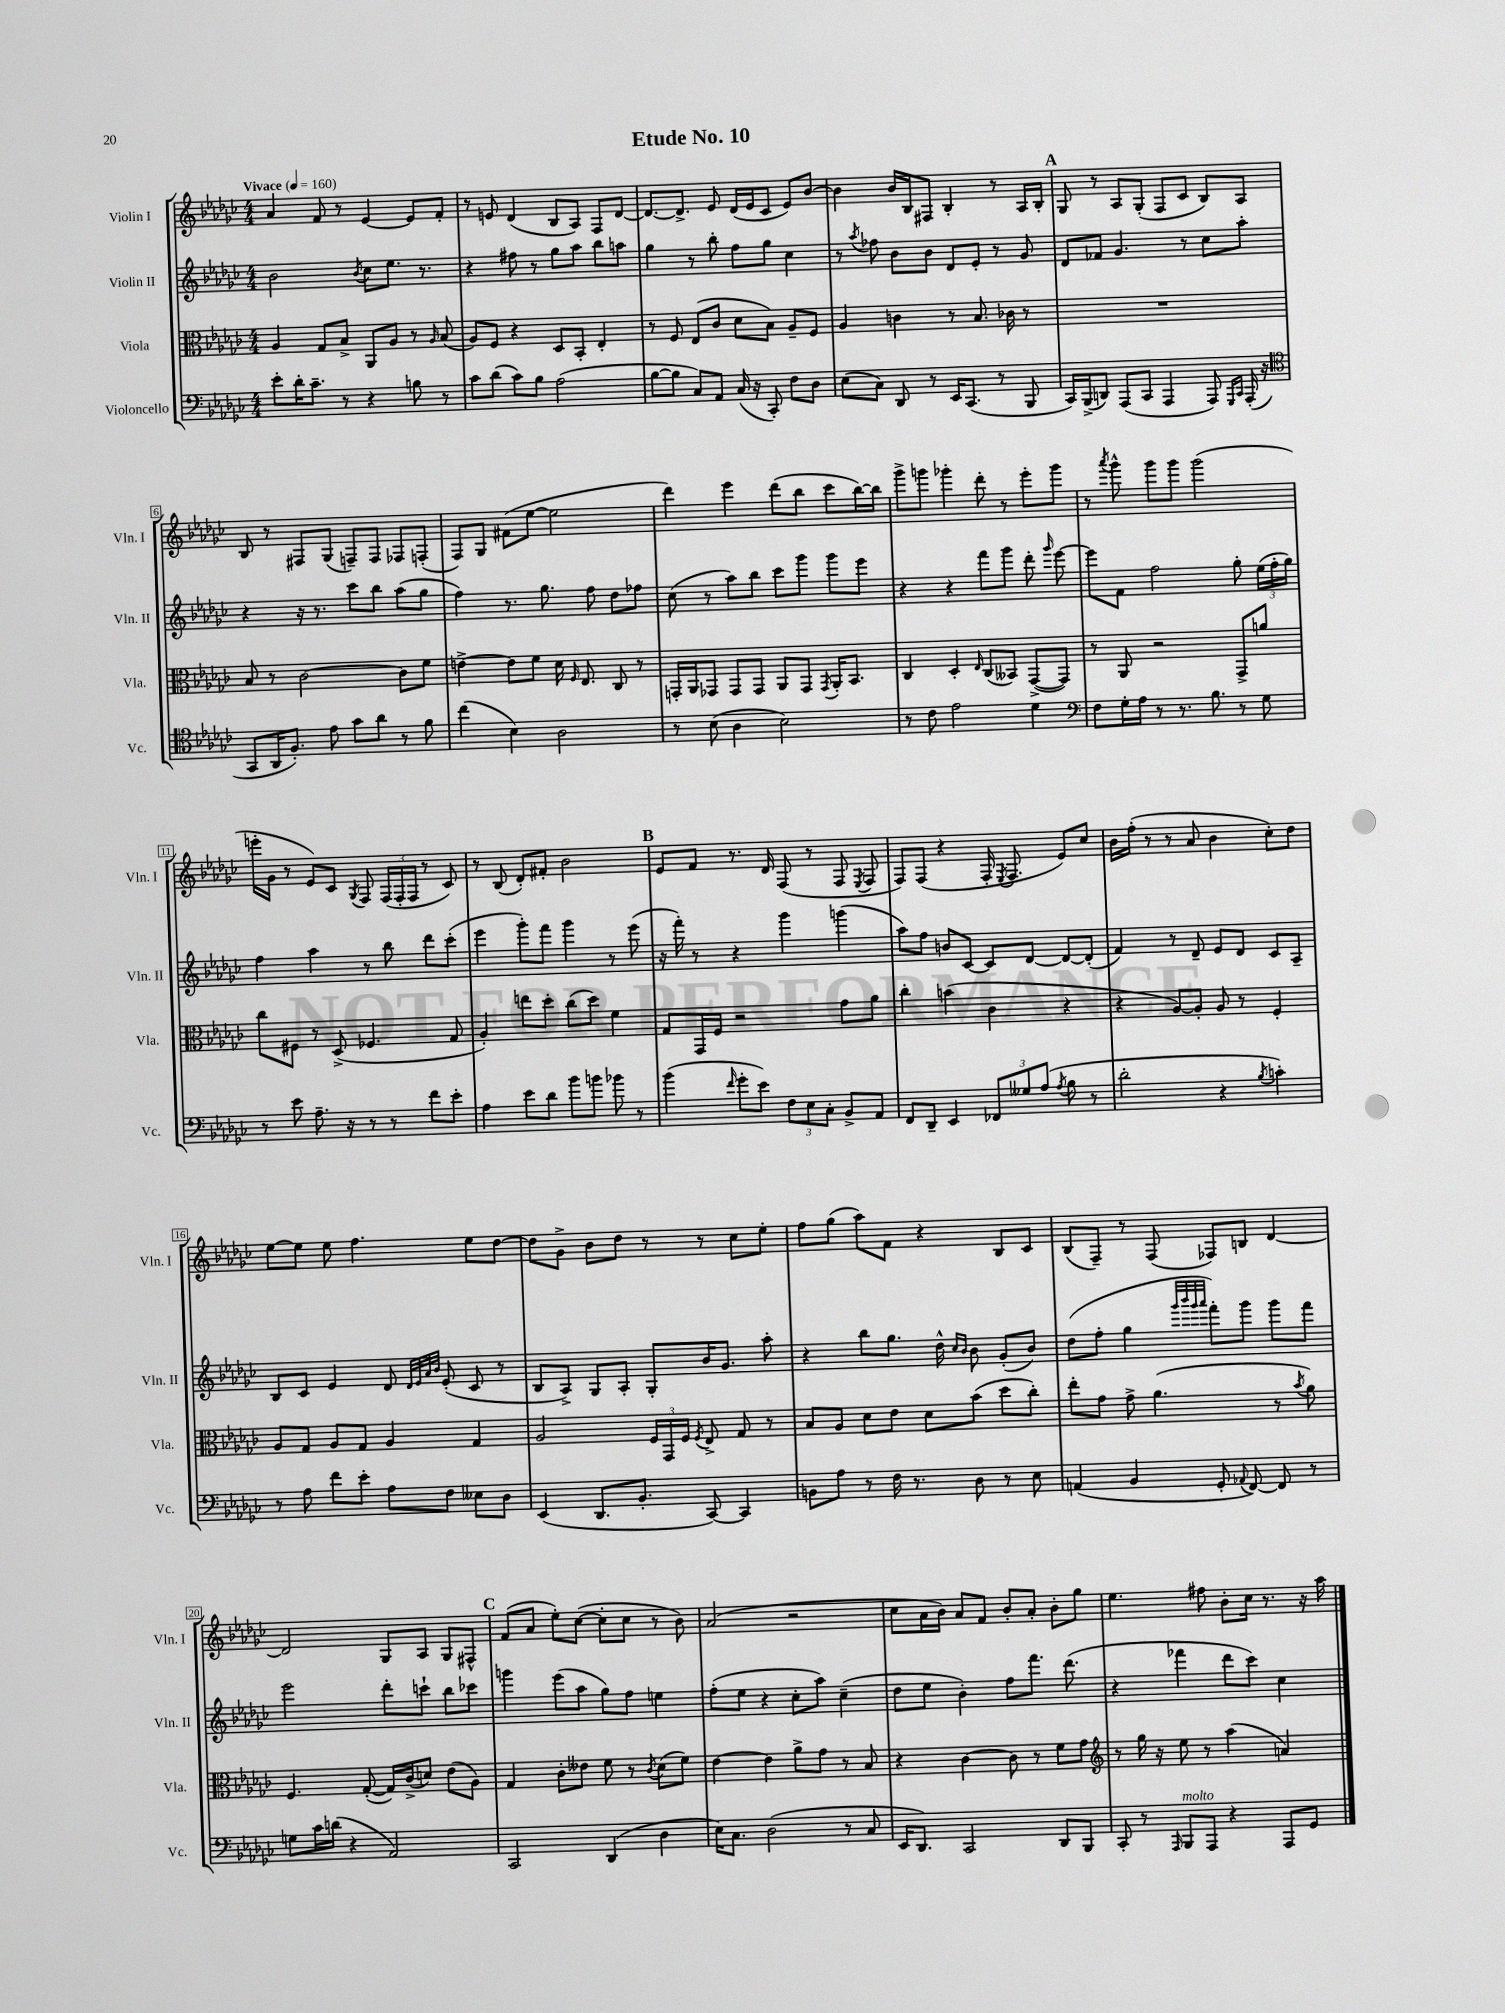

**kern	**kern	**kern	**kern
*staff4	*staff3	*staff2	*staff1
*clefF4	*clefC3	*clefG2	*clefG2
*k[b-e-a-d-g-c-]	*k[b-e-a-d-g-c-]	*k[b-e-a-d-g-c-]	*k[b-e-a-d-g-c-]
*M4/4	*M4/4	*M4/4	*M4/4
*MM160	*MM160	*MM160	*MM160
8e-'\L	4A-/	2b-\	4a-/
16d-'\K	.	.	.
8.c-~\J	.	.	.
.	8G-/L	.	8f/
8r	8B-^/J	.	8r
.	.	8qb-/	.
4r	8AA-/L	8cc-\L	[4e-/
.	8A-/J	8.ee-\J	.
8B\	8r	.	8e-/]L
.	.	8.r	.
.	16qqA-/	.	.
8r	(8B-/	.	8f'/J
=	=	=	=
8c-\L	8A-/L)	4r	8r
(8d-\J	8F/J	.	8e/
8c-\L)	4r	8ff#\	(4d-/
8B-\J	.	8r	.
(2A-\	8D-/L	8gg-\L	8B-/L
.	8BB-'/J	8aa-\J	8A-/J)
.	4E-'/	8bb-\L	8F/L
.	.	8aa\J	[8d-/J
=	=	=	=
[8B-\L	8r	4gg-\	8.d-/_L
8B-\]J	8F/	.	.
.	.	.	8.d-^/]J
8C-/L)	(8E-/L	8r	.
8AA-/J	8c-/J	8bb-'\	8e-/
(16C-/	8d-\L	8ff\L	(16d-/LL
16r	.	.	16e-/J
8CC-'/)	8B-\J)	8gg-\J	8c-/J
8F\L	8A-~/L	4cc-\	8e-/L)
8D-\J	8F/J	.	[8b-/J
=	=	=	=
(8E-\L	4A-/	8r	4b-\]
.	.	8qaa-/	.
8C-\J)	.	8ff-\	.
8DD-/	4c\	8b-\L	16b-/LL
.	.	.	16B-/J
8r	.	8b-\J	8F#/J
16EE-/LK	8r	8d-/L	4B-'/
(8.CC-/J	.	.	.
.	8.B-/	8e-'/J	.
8r	.	8r	8r
.	16c-\	.	.
8BBB-/	8r	8g-/	16A-/LL
.	.	.	16B-'/JJ
=	=	=	=
16CC-/LL)	1r	8d-/L	8G-/
(16BBB-^/J	.	.	.
8DD/J)	.	8f-/J	8r
(8AAA-/L	.	4.g-/	8A-/L
8CC-/J	.	.	(8G-'/J
4AAA-/	.	.	8F/L
.	.	8r	8c-/J
8AAA-/)	.	8cc-\L	8B-/L)
16qqGGG-/LL	.	.	.
16qqCC-/JJ	.	.	.
(16AAA-'/	.	8aa-'\J	8A-/J
16r	.	.	.
=	=	=	=
*clefC4	*	*	*
8GG-/L	8B-/	4r	8B-/
16AA-/K	8r	.	8r
8.F'/J)	.	.	.
.	[2c-\	16r	8F#/L
.	.	8.r	.
8e-\	.	.	(8G-/J
8g-\L	.	8ccc-\L	8F~/L)
8a-\J	.	8bb-\J	8F/J
8r	8c-\]L	(8aa-\L	8F-/L
8f\	8f\J	8gg-\J	(8F'/J
=	=	=	=
(4cc-\	[4e^\	4ff\)	8F/L)
.	.	.	8G-/J
4B-\)	8e\]L	8.r	(8f#\L
.	8f\J	.	[8ee-\J
.	.	8.gg-\	.
2A-\	16d-\	.	2ee-\]
.	16qqF/	.	.
.	8.E-/	.	.
.	.	8ff\	.
.	8C-/	8dd-\L	.
.	8r	8ff-\J	.
=	=	=	=
8r	16GG'/LL	(8cc-\	4ddd-\)
.	16AA-/J	.	.
(8B-\	8GG-/J	8r	.
4A-\	8GG-/L	8aa-\L)	4eee-\
.	8GG-/J	8bb-\J	.
2B-\)	8AA-/L	8ccc-\L	(8ddd-\L
.	8GG-/J	8ggg-\J	8bb-\J
.	8qGG-/	.	.
.	16AA-'/LK	8ggg-\L	8ccc-\L
.	8.BB-/J	.	.
.	.	8eee-\J	[16bb-\L)
.	.	.	16bb-\]JJ
=	=	=	=
8r	4C-/	4r	8ggg-^\L
8c-\	.	.	8ggg\J
2e-\	4D-'/	4r	4ggg-'\
.	16qqE-/	.	.
.	(8C-/L	8fff\L	8ddd-'\
.	8BB--/J)	8ggg-\J	8r
4d-\	([8GG-^/L	8ddd-'\	8eee-'\L
.	.	16qqggg-/	.
.	8GG-/]J)	[8eee-\	8ggg-\J
=	=	=	=
*clefF4	*	*	*
8F\L	8r	8eee-\]L	8r
.	.	.	8qaaa-/
16G-'\L	8AA-/	8f\J	8ggg-^^\
16A-\JJ	.	.	.
8r	2r	2ff\	8ggg-\L
8.r	.	.	8ggg-\J
.	.	.	(2ggg-\
8.B-\	.	.	.
8r	8GG-^/L	8gg-'\	.
8G-\	8a/J	(24ee-\LL	.
.	.	24ff'\	.
.	.	24gg-\JJ)	.
=	=	=	=
8r	8cc-\L	4ff\	16eee'\LL
.	.	.	16g-\JJ
8e-\	8F#\J	.	8r
8.A-~\	8r	4aa-\	8e-/L)
.	(8D-^/	.	8c-/J
16r	.	.	.
.	.	.	8qG-/
8r	4.F-/	8r	8F/
8r	.	8bb-\	(24F/LL
.	.	.	24F'/
.	.	.	24F/JJ
8f\L	.	8ddd-\L	8r
8e-'\J	8G-/	(8ccc-'\J	8c-/)
=	=	=	=
4A-\	4A-'/)	4eee-\	8r
.	.	.	(8B-/
8e-\L	8ee\L	8ggg-'\L)	8d-'/L)
8d-\J	8dd-'\J	8fff\J	8f#'/J
8b-\L	(8cc-\L	4ggg-\	2b-\
8b\J	8dd-\J)	.	.
8b-\	4f\	8r	.
8r	.	(8eee-\	.
=	=	=	=
(4b-\	8G-/L	16r	8e-/L
.	.	16fff'\)	.
.	16GG-/L	8r	8f/J
.	16F/JJ	.	.
16qqf/	.	.	.
8g-'\L	2r	4r	8.r
8e-\J)	.	.	.
.	.	.	16d-/
12F\L	.	4ggg-\	(8F/
12E-\	.	.	.
.	.	.	8r
12C-'\J	.	.	.
8BB-^/L	8g-\L	(4ggg\	8F/
.	.	.	8qE-/
8AA-/J	8a-\J	.	8F/
=	=	=	=
8FF/L	4cc-'\	8aa-\L)	8F/L)
8DD-~/J	.	8ff\J	(8F/J
4EE-/	(4b\	8b/L	4r
.	.	[8c-/J	.
12FF-/L	4c-\	8c-/]L	16F'/
.	.	.	8qE-/
.	.	.	8.F/
12G--/	.	.	.
.	.	[8d-/J	.
(12A-/J	.	.	.
8qA-/	.	.	.
8B-\	4r	8d-/_L	8e-/L)
8r	.	(8d-'/]J	8cc-/J
=	=	=	=
2d-'\	4r	4f/)	16b-\LL
.	.	.	(16ff'\JJ
.	.	.	8r
.	[8A-/L)	8r	8r
.	8A-'/]J	8d-~/	8a-/
4r	8A-/	8e-/L	4b-\
.	8r	8d-/J	.
8qB-/	.	.	.
4c'\)	4F'/	8c-/L	8cc-'\L)
.	.	8A-~/J	8dd-\J
=	=	=	=
8r	8A-/L	8B-/L	[8ee-\L
8A-\	8G-/J	8c-/J	8ee-\]J
8f\L	8A-/L	4e-/	8ee-\
8e-'\J	8G-/J	.	4.ff\
8A-\L	4A-/	8d-/	.
.	.	32qqd-/LLL	.
.	.	32qqe-/	.
.	.	32qqa-/	.
.	.	32qqb-/JJJ	.
8F\J	.	(8e-'/	.
8E--\L	4G-/	8c-/	8ee-\L
8D-\J	.	8r	[8dd-\J
=	=	=	=
(4EE-/	2A-/	8B-/L	8dd-\]L
.	.	8A-^/J)	8g-^\J
8.DD-/L	.	8G-/L	8b-\L
.	.	8A-'/J	8dd-\J
8.BB-'/J	.	.	.
.	24F/LL	8G-'/L	8r
.	24GG-/	.	.
.	24F/JJ	.	.
.	8qF/	.	.
[8CC-/)	8E-^/	16b-/K	8r
.	.	8.g-/J	.
4CC-/]	8G-/	.	8cc-\L
.	8r	8aa-'\	8ee-'\J
=	=	=	=
8BB\L	8B-/L	4r	8ff\L
8A-\J	8A-/J	.	(8gg-\J
8r	8d-\L	8bb-\L	8aa-\L)
16F\	8e-\J	8.gg-\J	8f\J
8.r	.	.	.
.	8d-\L	.	4r
.	.	16dd-^^\	.
.	.	16qqcc-/LL	.
.	.	16qqb-/JJ	.
8D-\	(8b-\J	8b-\	.
8r	8dd-\L	(8g-'/L	8B-/L
8E-\	8cc-'\J)	8b-/J)	8c-/J
=	=	=	=
(4AA/	8ee-'\L	(8dd-\L	(8B-/L
.	8g-\J	8ff'\J	8F~/J)
4BB-/	8g-^\	4gg-\	8r
.	(4.a-\	.	(8F/
.	.	32qqggg-/LLL	.
.	.	32qqbbb-/	.
.	.	32qqggg-/	.
.	.	32qqaaa-/JJJ	.
8GG-'/	.	8fff'\L)	8F-/L)
8qqAA-/	.	.	.
[8FF/)	.	8ggg-\J	8B/J
8FF/]	8r	8ggg-\L	[4d-/
.	8qb-/	.	.
8r	8a-\)	8fff\J	.
=	=	=	=
8G\L	4.F/	2eee-\	2d-/]
16c-\L	.	.	.
(16d\JJ	.	.	.
4r	.	.	.
.	([8G-'/	.	.
2AA-/)	16G-/]LL)	8ddd-'\L	8G-/L
.	(16c-^/J	.	.
.	8d/J)	8ccc`\J	8A-/J
.	(8e-\L	8bb-\L	8G-/L
.	8A-\J)	8ccc-\J	8F#^^/J
=	=	=	=
2CC-/	4G-/	4ggg\	(8f/L
.	.	.	8a-/J
.	8c-'\L	(8eee-\L	8ee-'\L)
.	8e--\J	8aa-\J	([8cc-\J
(4DD-/	8f\	8gg-\L)	8cc-'\]L
.	8r	8ff\J	8cc-\J
.	8qc-/	.	.
4D-\	(8d-\L	4ee\	8r
.	8f\J)	.	8b-\)
=	=	=	=
16E-\LK)	[4e-\	(8ff'\L	(2a-/
8.C-\J	.	.	.
.	.	8ee-\J	.
(2D-\	4e-\]	4r	.
.	8a-^\L	8cc-'\L	2r
.	8g-\J	8aa-\J)	.
8r	8r	(4cc-~\	.
8C-/	8B-/	.	.
=	=	=	=
16EE-/LK	4r	8dd-\L	8cc-\L
8.DD-/J)	.	.	.
.	.	8ee-\J	16a-\L
.	.	.	16b-\JJ)
2CC-/	[4c-\	4b-'\)	8a-/L
.	.	.	8f/J
.	8c-\]	8ff\L	8b-'/L
.	8r	8.fff\J	8a-'/J
8DD-/L	8f\L	.	8b-'\L
.	.	(8.ddd-\	.
8BBB-/J	8g-\J	.	8gg-\J
=	=	=	=
*	*clefG2	*	*
8CC-'/	8r	4r	4.ee-\
8r	16gg-\	.	.
.	16r	.	.
16qqAAA-/	.	.	.
8BBB-/L	8ee-\	4fff-\	.
8AAA-/J	8r	.	8ff#\
4r	(4aa-\	8ddd-\L	8b-'\L
.	.	8ccc-\J)	16cc-\Jk
.	.	.	8.r
8AAA-/L	4a/)	4cc-\	.
8GG-/J	.	.	16r
.	.	.	16aa-\
==	==	==	==
*-	*-	*-	*-
